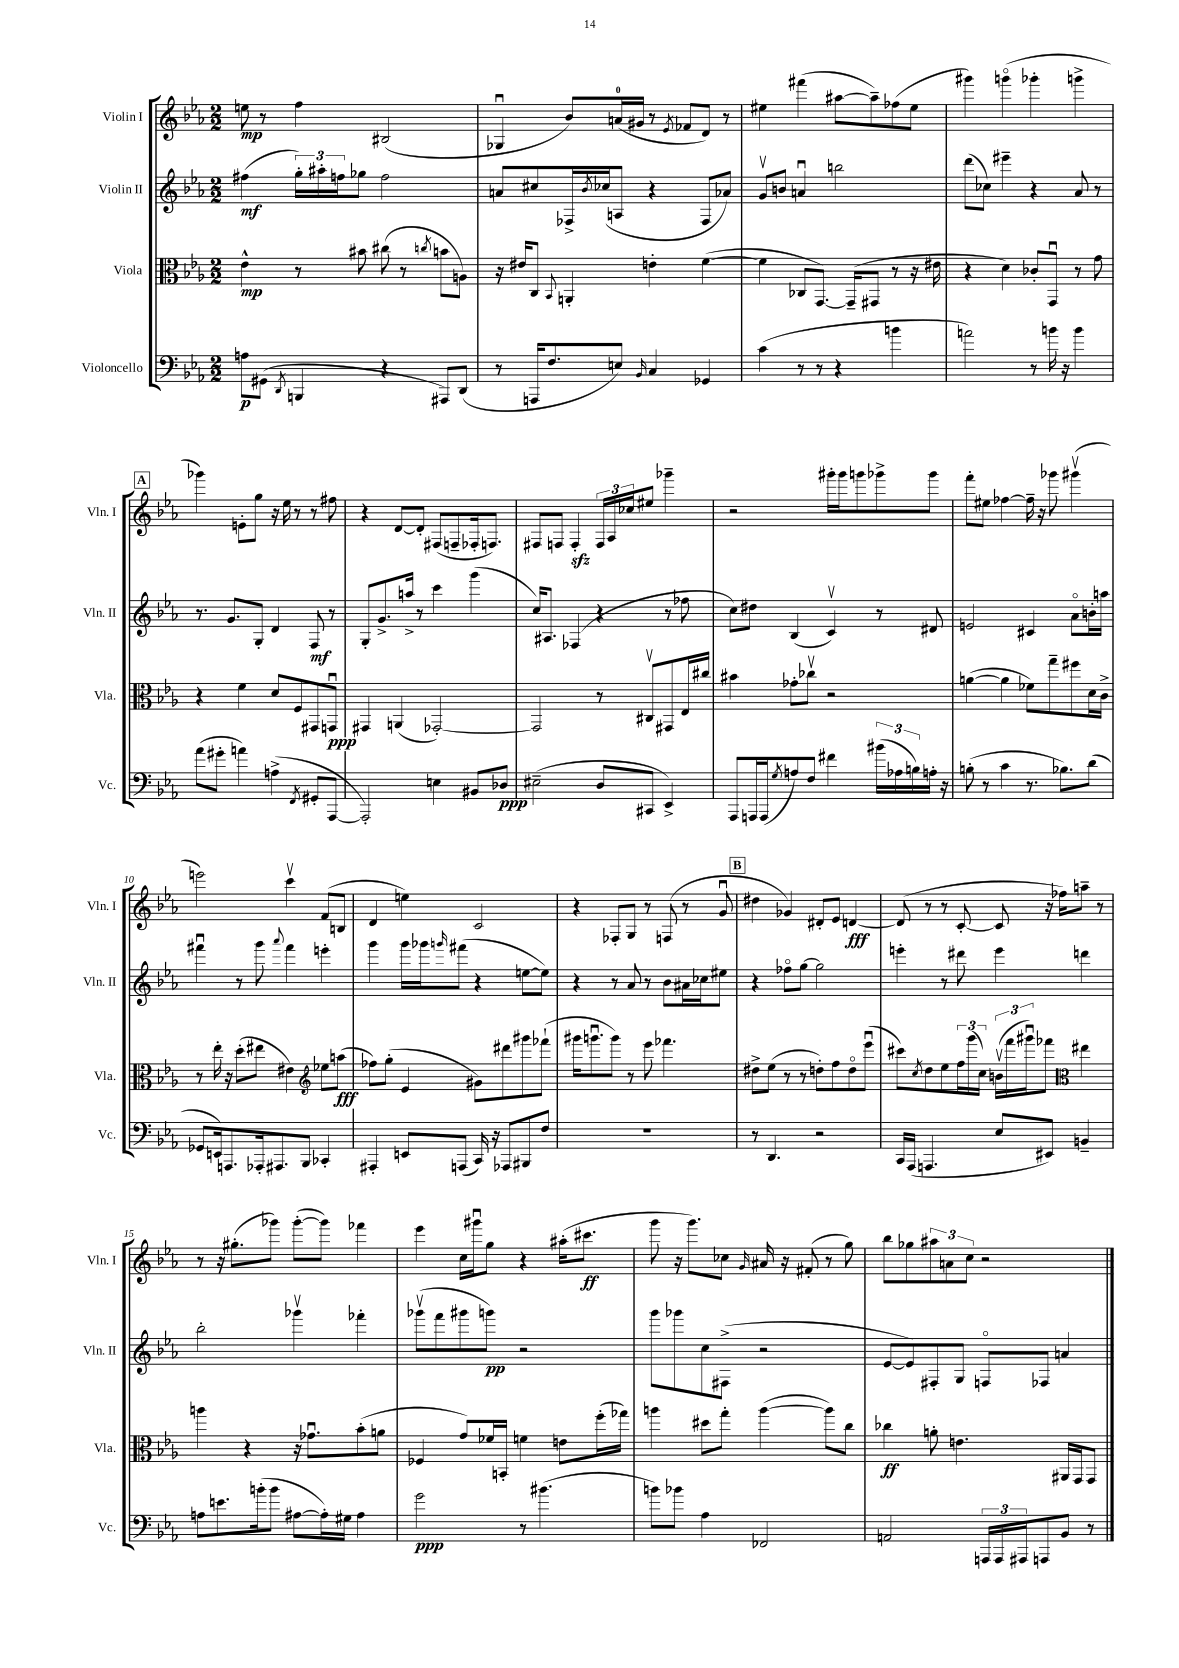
<<
\new StaffGroup <<
\new Staff = "s0" \with { instrumentName = "Violin I" shortInstrumentName = "Vln. I" } {
    \clef treble \key ees \major \numericTimeSignature \time 2/2
    e''8\mp r8 f''4 bis2( |
    ges4\downbow bes'8) a'16-0( gis'16 r8 \acciaccatura { ees'8 } fes'8 d'8) r8 |
    eis''4 fis'''4( ais''8~ ais''8--) fes''8( eis''8 |
    gis'''4) g'''4\flageolet( ges'''4-. g'''4-> |
    \mark \markup { \box "A" } ges'''4) e'8-. g''8 r16 ees''16 r8 r8 fis''8 |
    r4 d'8~ d'8-. fis8( f8-- fes16-. f8.) |
    fis8 f8 f4-.\sfz \tuplet 3/2 { f16 aes16 ces''16 } eis''8 ges'''4-- |
    r2 gis'''16-. gis'''16 g'''8 ges'''8-> ges'''8 |
    f'''8-. eis''8 fes''4~ fes''16-- r16 ges'''8 gis'''4\upbow( |
    e'''2) c'''4\upbow f'8( b8 |
    d'4 e''4) c'2 |
    r4 fes8-. g8 r8 f8( r8 g'8\downbow |
    \mark \markup { \box "B" } dis''4 ges'4) dis'8-. ees'8 d'4~\fff |
    d'8( r8 r8 c'8~-. c'8 r16 fes''16) a''8-- r8 |
    r8 r16 gis''8.-.( ges'''8) ges'''8~-.( ges'''8) fes'''4 |
    ees'''4 c''16 gis'''16\downbow g''8 r4 ais''16-.( cis'''8.\ff |
    g'''8 r16 g'''8.) ces''8 \grace { g'16 } ais'16 r16 fis'8-.( r8 g''8) |
    bes''8 ges''8 \tuplet 3/2 { ais''8 a'8 c''8 } r2 \bar "|." |
}
\new Staff = "s1" \with { instrumentName = "Violin II" shortInstrumentName = "Vln. II" } {
    \clef treble \key ees \major \numericTimeSignature \time 2/2
    fis''4\mf( \tuplet 3/2 { g''16-.) ais''16-. f''16 } ges''8 f''2 |
    a'8 cis''8 fes16-> \acciaccatura { bes'8 } ces''16( a8 r4 fes8 aes'8) |
    g'8\upbow b'8 a'4\downbow b''2 |
    d'''8( ces''8) eis'''4-- r4 aes'8 r8 |
    \mark \markup { \box "A" } r8. g'8. g8-. d'4 f8\mf r8 |
    g8-. g'8.-> a''16-> r8 c'''4 g'''4( |
    c''16) ais8. fes4( r4 r8 fes''8 |
    c''8) dis''8 bes4( c'4\upbow) r8 dis'8 |
    e'2 cis'4 aes'8\flageolet b'16-. a''16 |
    fis'''4\downbow r8 g'''8 \appoggiatura { aes'''8 } fis'''4 e'''4-. |
    g'''4 g'''16 ges'''16 \grace { g'''16 } fis'''8( r4 e''8~ e''8) |
    r4 r8 aes'8 r8 bes'8 ais'16 ces''16 eis''8 |
    \mark \markup { \box "B" } r4 fes''8\flageolet g''8~ g''2 |
    e'''4-. r8 dis'''8 e'''4 d'''4 |
    bes''2-. ges'''4\upbow fes'''4-. |
    ges'''8\upbow( f'''8 gis'''8 g'''8\pp) r2 |
    g'''8 ges'''8 c''8 fis8->( r2 |
    ees'8~ ees'8) fis8-. g8 f8\flageolet fes8 a'4 \bar "|." |
}
\new Staff = "s2" \with { instrumentName = "Viola" shortInstrumentName = "Vla." } {
    \clef alto \key ees \major \numericTimeSignature \time 2/2
    ees'4-^\mp r8 bis'8 cis''8( r8 \acciaccatura { c''8 } b'8 a8) |
    r16 eis'16 c8 \appoggiatura { bes,8 } a,4-. e'4-. f'4~( |
    f'4 ces8 g,8.~) g,16--( gis,8 r8 r16 eis'16 |
    r4 d'4) ces'8-. g,8\downbow r8 g'8 |
    \mark \markup { \box "A" } r4 f'4 d'8 f8 gis,8 g,8\downbow\ppp |
    gis,4 a,4( ges,2~-.) |
    ges,2 r8 cis8\upbow gis,8 ees16 cis''16 |
    bis'4 ges'8-. ces''8\upbow r2 |
    a'4~( a'4 fes'8) g''8-- fis''8 d'16 c'16-> |
    r8 ees''16-. r16 d''8-.( eis''8 eis'4) \clef treble ees''8 a''8\fff( |
    fes''8) g''8-.( ees'4 gis'8) dis'''8 gis'''8 fes'''8-!( |
    gis'''16 g'''8.\downbow g'''8) r8 ees'''8 fes'''4. |
    \mark \markup { \box "B" } dis''8-> ees''8( r8 r8 d''8-.) f''8 d''8\flageolet ees'''8\downbow( |
    cis'''8) \acciaccatura { c''8 } d''8 ees''8 \tuplet 3/2 { f''16 g'''16( c''16) } \tuplet 3/2 { b'16\upbow( f'''16 gis'''16\downbow) } fes'''8 \clef alto eis''4 |
    a''4 r4 r16 ges'8.\downbow bes'8-.( a'8 |
    fes4 g'8) fes'16 b,16-. f'4 e'8 f''16-.( ges''16) |
    a''4 dis''8 g''8-. a''4~( a''8) c''8 |
    ces''4\ff a'8-. e'4. ais,16 g,16 g,8 \bar "|." |
}
\new Staff = "s3" \with { instrumentName = "Violoncello" shortInstrumentName = "Vc." } {
    \clef bass \key ees \major \numericTimeSignature \time 2/2
    a8\p gis,8( \acciaccatura { d,8 } b,,4 r4 ais,,8) d,8( |
    r8 a,,16 f8. e8) \grace { bes,16 } c4 ges,4 |
    c'4( r8 r8 r4 b'4 |
    a'2) r8 b'16 r16 b'4 |
    \mark \markup { \box "A" } aes'8( gis'8-. a'4) a4->( \acciaccatura { f,8 } gis,8-. aes,,8~ |
    aes,,2-.) e4 bis,8 des8\ppp |
    eis2--( d8 cis,8 ees,4->) |
    aes,,8 a,,16 a,,16( \acciaccatura { g8 } a8) f8 fis'4 \tuplet 3/2 { bis'16( aes16 b16) } a16-. r16 |
    b8-.( r8 c'4 r8. bes8.) d'8( |
    ges,8 e,16) a,,8. aes,,16-. ais,,8. bes,,8 ces,4-. |
    ais,,4-. e,8 a,,8( c,16) r16 aes,,8 bis,,8 f8 |
    R1 |
    \mark \markup { \box "B" } r8 d,4. r2 |
    c,16 aes,,16( a,,4. ees8 eis,8) b,4-- |
    a8 e'8. b'16-.( b'8 ais8~ ais16-.) gis16 ais4 |
    g'2\ppp r8 bis'4.( |
    b'8) bes'8 aes4 fes,2 |
    a,2 \tuplet 3/2 { a,,16 a,,16 ais,,16 } a,,8 bes,8 r8 \bar "|." |
}
>>
>>
